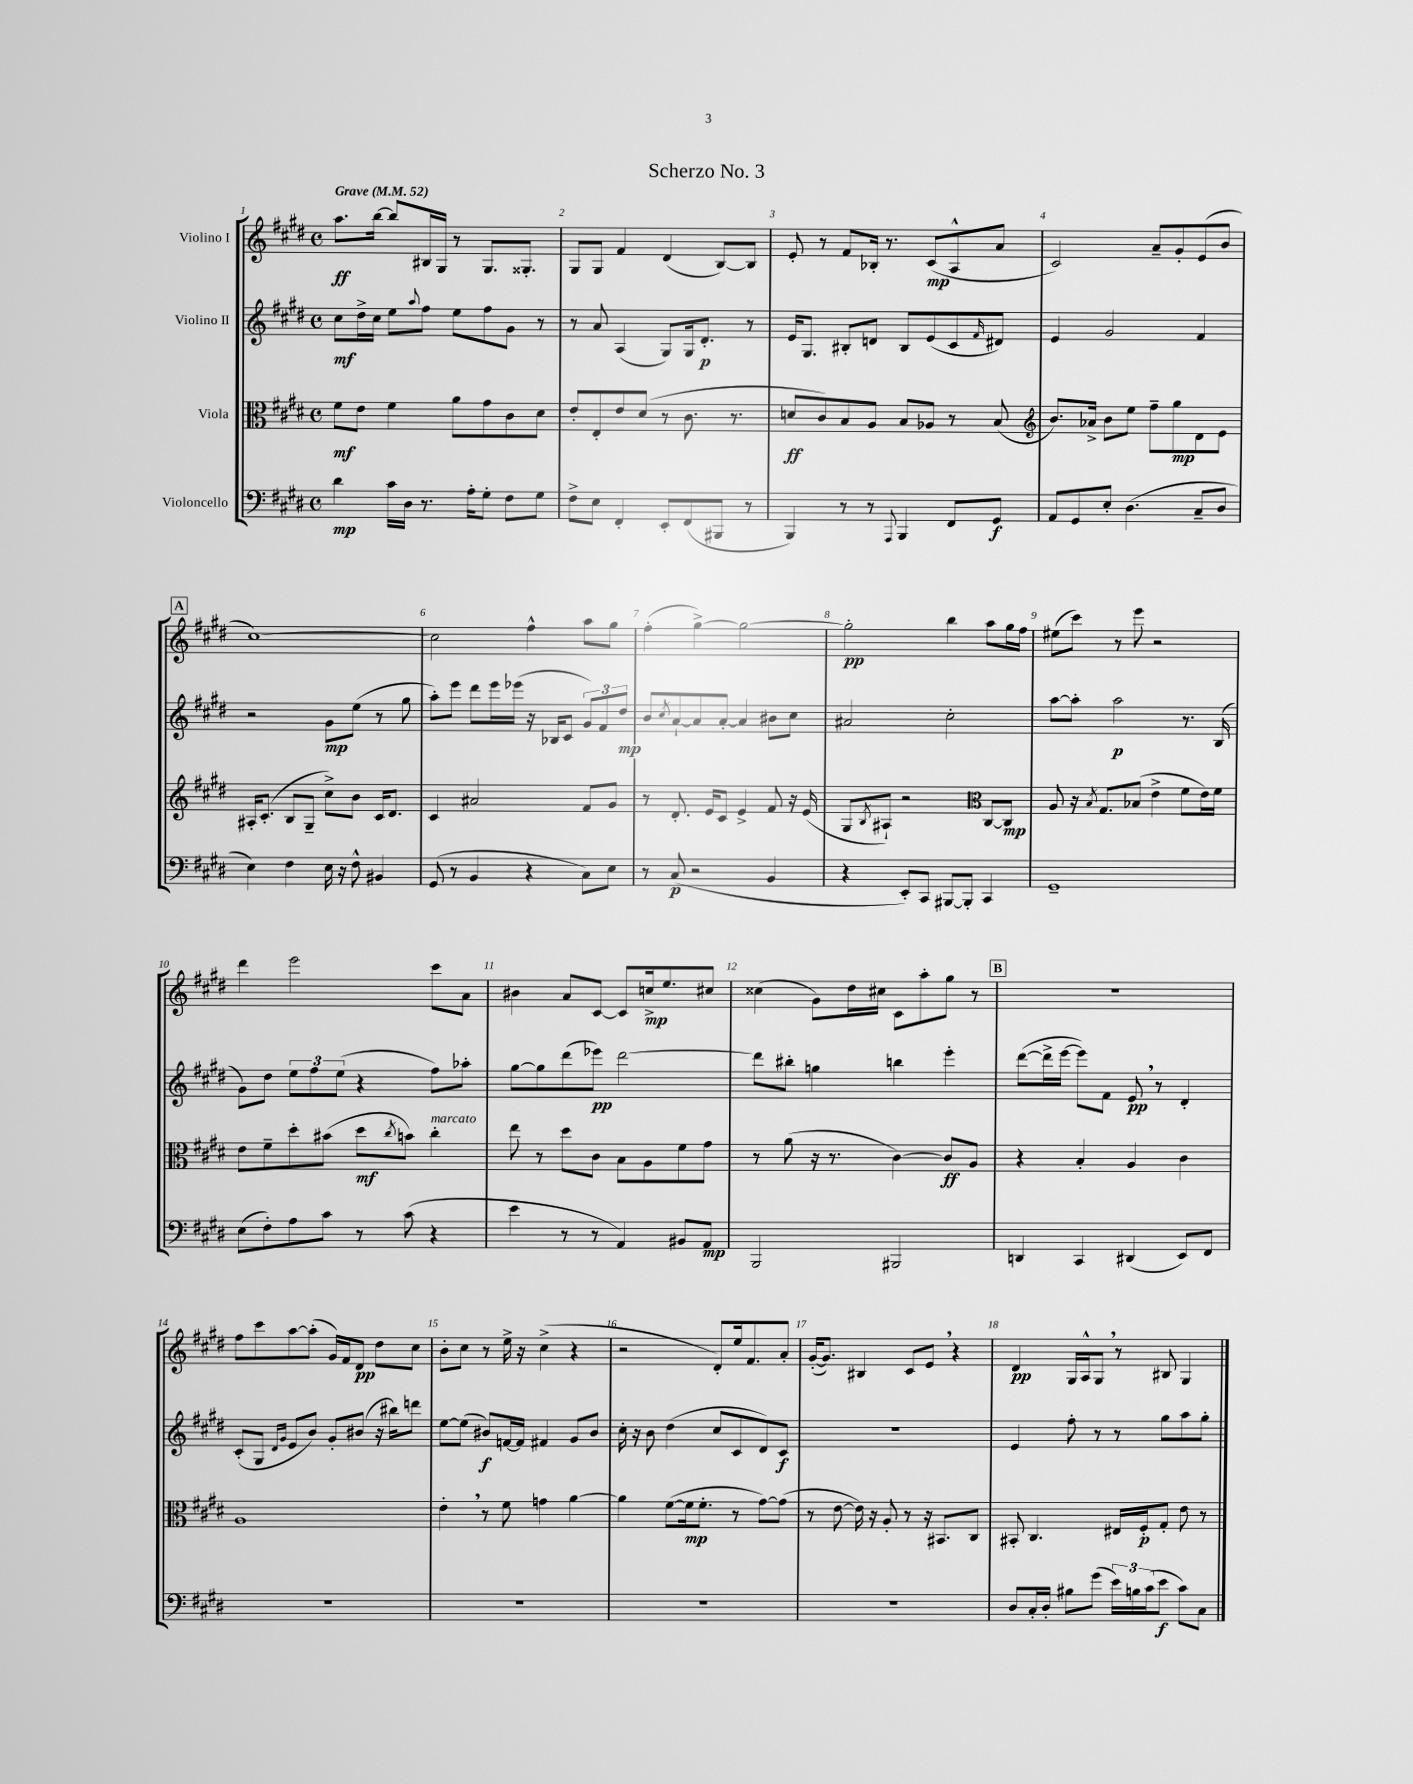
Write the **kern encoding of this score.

**kern	**dynam	**kern	**dynam	**kern	**dynam	**kern	**dynam
*part4	*part4	*part3	*part3	*part2	*part2	*part1	*part1
*staff4	*staff4	*staff3	*staff3	*staff2	*staff2	*staff1	*staff1
*I"Violoncello	*	*I"Viola	*	*I"Violino II	*	*I"Violino I	*
*clefF4	*	*clefC3	*	*clefG2	*	*clefG2	*
*k[f#c#g#d#]	*	*k[f#c#g#d#]	*	*k[f#c#g#d#]	*	*k[f#c#g#d#]	*
*M4/4	*	*M4/4	*	*M4/4	*	*M4/4	*
*met(c)	*	*met(c)	*	*met(c)	*	*met(c)	*
*MM52	*	*MM52	*	*MM52	*	*MM52	*
=1	=1	=1	=1	=1	=1	=1	=1
!	!	!	!	!	!	!LO:TX:a:B:t=Grave	!
4d#\	mp	8f#\L	mf	8cc#\L	mf	8.aa\L	ff
.	.	8e\J	.	16dd#^\L	.	.	.
.	.	.	.	16cc#\JJ	.	[16bb\Jk	.
16c#\LL	.	4f#\	.	8ee\L	.	8bb/L]	.
16D#\JJ	.	.	.	.	.	.	.
.	.	.	.	8qqaa/	.	.	.
8.r	.	.	.	8ff#\J	.	16B#X/L	.
.	.	.	.	.	.	16G#/JJ	.
.	.	8a\L	.	8ee\L	.	8r	.
16A'\KL	.	.	.	.	.	.	.
8G#'\J	.	8g#\	.	8ff#\	.	8.G#/L	.
8F#\L	.	8c#\	.	8g#\J	.	.	.
.	.	.	.	.	.	8.G##X'/J	.
8G#\J	.	8d#\J	.	8r	.	.	.
=2	=2	=2	=2	=2	=2	=2	=2
8F#^\L	.	8e'/L	.	8r	.	8G#/L	.
8E\J	.	8E'/	.	8a/	.	8G#/J	.
4FF#'/	.	8e/	.	(4A/	.	4f#/	.
.	.	(8d#/J	.	.	.	.	.
8EE'/L	.	8r	.	8G#/L)	.	(4d#/	.
(8FF#/	.	8.c#\	.	16G#/k	.	.	.
.	.	.	.	8.d#'/J	p	.	.
8BBB#X/J	.	.	.	.	.	[8B/L)	.
.	.	8.r	.	.	.	.	.
8r	.	.	.	8r	.	8B/J]	.
=3	=3	=3	=3	=3	=3	=3	=3
4BBB/)	.	8dn/L	ff	16e/KL	.	8e'/	.
.	.	.	.	8.G#/J	.	.	.
.	.	8c#/)	.	.	.	8r	.
8r	.	8B/	.	8B#X'/L	.	8f#/L	.
8r	.	8A/J	.	8dn/J	.	16B-X'/Jk	.
.	.	.	.	.	.	8.r	.
8qqAAA/	.	.	.	.	.	.	.
4BBB/	.	8B/L	.	8B#/L	.	.	.
.	.	8A-X/J	.	(8e/	.	(8c#/L	mp
8FF#/L	.	8r	.	8c#/	.	8A^^/	.
.	.	.	.	16qqf#/	.	.	.
8GG#/J	f	(8B/	.	8d#X/J)	.	8a/J	.
=4	=4	=4	=4	=4	=4	=4	=4
*	*	*clefG2	*	*	*	*	*
8AA/L	.	8.b/L)	.	4e/	.	2c#/)	.
8GG#/	.	.	.	.	.	.	.
.	.	16a-X^/Jk	.	.	.	.	.
8E'/J	.	8b\L	.	2g#/	.	.	.
(4.D#\	.	8ee\J	.	.	.	.	.
.	.	8ff#~\L	.	.	.	8a~/L	.
.	.	8gg#\	mp	.	.	8g#'/	.
8C#~/L	.	8d#\	.	4f#/	.	(8e/	.
8D#/J	.	8e\J	.	.	.	8b/J	.
!!LO:LB:g=z
!!LO:REH:place=s1:t=A
=5	=5	=5	=5	=5	=5	=5	=5
4E\)	.	16A#X'/KL	.	2r	.	[1cc#)	.
.	.	(8.c#'/J	.	.	.	.	.
4F#\	.	8B/L	.	.	.	.	.
.	.	8G#~/J	.	.	.	.	.
16E\	.	8cc#^\L)	.	8g#\L	mp	.	.
16r	.	.	.	.	.	.	.
8F#^^\	.	8b\J	.	(8ee\J	.	.	.
4BB#X/	.	16c#/KL	.	8r	.	.	.
.	.	8.d#/J	.	.	.	.	.
.	.	.	.	8gg#\	.	.	.
=6	=6	=6	=6	=6	=6	=6	=6
(8GG#/	.	4c#/	.	8aa'\L)	.	2cc#\]	.
8r	.	.	.	8eee\J	.	.	.
4BB/	.	2a#X/	.	8ddd#\L	.	.	.
.	.	.	.	16eee\L	.	.	.
.	.	.	.	(16eee-X\JJ	.	.	.
4r	.	.	.	16r	.	4ff#^^\	.
.	.	.	.	16B-X/KL	.	.	.
.	.	.	.	8c#/J	.	.	.
8C#\L)	.	8f#/L	.	12g#/L)	.	8aa\L	.
.	.	.	.	12f#/	.	.	.
8E\J	.	8g#/J	.	.	.	8gg#\J	.
.	.	.	.	12dd#/J	mp	.	.
=7	=7	=7	=7	=7	=7	=7	=7
8r	.	8r	.	8b/L	.	(4ff#'\	.
.	.	.	.	8qcc#/	.	.	.
(8C#/	p	8.d#'/	.	[8a`/	.	.	.
2r	.	.	.	8a/]	.	[4gg#^\)	.
.	.	16e/KL	.	.	.	.	.
.	.	8c#/J	.	[8a'/J	.	.	.
.	.	4e^/	.	4a/]	.	2gg#\_	.
4BB/	.	8f#/	.	8b#X\L	.	.	.
.	.	16r	.	8cc#\J	.	.	.
.	.	(16e/	.	.	.	.	.
=8	=8	=8	=8	=8	=8	=8	=8
4r	.	8G#/L	.	2a#X/	.	2gg#'\]	pp
.	.	8qB/	.	.	.	.	.
.	.	8A#X`/J)	.	.	.	.	.
8EE'/L)	.	2r	.	.	.	.	.
8CC#/J	.	.	.	.	.	.	.
[8BBB#X/L	.	.	.	2cc#'\	.	4bb\	.
8BBB#'/J]	.	.	.	.	.	.	.
*	*	*clefC3	*	*	*	*	*
4CC#/	.	[8C#/L	.	.	.	8aa\L	.
.	.	8C#/J]	mp	.	.	16gg#\L	.
.	.	.	.	.	.	16ff#\JJ	.
=9	=9	=9	=9	=9	=9	=9	=9
1GG#~	.	8A/	.	[8aa\L	.	(8ee#X\L	.
.	.	16r	.	8aa'\J]	.	8ccc#\J)	.
.	.	8qB/	.	.	.	.	.
.	.	8.G#/L	.	.	.	.	.
.	.	.	.	2aa\	p	8r	.
.	.	(8B-X/J	.	.	.	8eee\	.
.	.	4e^\	.	.	.	2r	.
.	.	8f#\L	.	8.r	.	.	.
.	.	16e\L)	.	.	.	.	.
.	.	16f#\JJ	.	(16B/	.	.	.
!!LO:LB:g=z
=10	=10	=10	=10	=10	=10	=10	=10
(8E\L	.	8e\L	.	8g#\L)	.	4ddd#\	.
8F#'\)	.	8f#~\	.	8dd#\J	.	.	.
8A\	.	8dd#'\	.	12ee\L	.	2eee\	.
.	.	.	.	12ff#\	.	.	.
8c#\J	.	(8b#X\J	.	.	.	.	.
.	.	.	.	(12ee\J	.	.	.
8r	.	8dd#\L	mf	4r	.	.	.
.	.	8qcc#/	.	.	.	.	.
(8c#\	.	8bn\J)	.	.	.	.	.
!	!	!LO:TX:a:i:t=marcato	!	!	!	!	!
4r	.	4cc#'\	.	8ff#\L)	.	8ccc#\L	.
.	.	.	.	8aa-X'\J	.	8a\J	.
=11	=11	=11	=11	=11	=11	=11	=11
4e\	.	8ee\	.	[8gg#\L	.	4b#X\	.
.	.	8r	.	8gg#\]	.	.	.
8r	.	8dd#\L	.	(8ddd#\	.	8a/L	.
8r	.	8c#\J	.	8eee-X\J)	pp	[8c#/J	.
4AA/)	.	8B\L	.	[2ddd#\	.	8c#/L]	.
.	.	8A\	.	.	.	16ccn^/k	mp
.	.	.	.	.	.	8.ee/	.
8BB#X/L	.	8f#\	.	.	.	.	.
8AA/J	mp	8g#\J	.	.	.	8cc#X/J	.
=12	=12	=12	=12	=12	=12	=12	=12
2BBB/	.	8r	.	8ddd#\L]	.	(4cc##X\	.
.	.	(8a\	.	8bb#X'\J	.	.	.
.	.	16r	.	4ggn\	.	8g#\L)	.
.	.	8.r	.	.	.	.	.
.	.	.	.	.	.	16dd#\L	.
.	.	.	.	.	.	16cc#X\JJ	.
2BBB#X/	.	[4c#\)	.	4bbn\	.	8c#\L	.
.	.	.	.	.	.	8aa'\	.
.	.	8c#/L]	ff	4eee'\	.	8gg#\J	.
.	.	8A/J	.	.	.	8r	.
!!LO:REH:place=s1:t=B
=13	=13	=13	=13	=13	=13	=13	=13
4DDn/	.	4r	.	([8ddd#\L	.	1r	.
.	.	.	.	16ddd#^\L]	.	.	.
.	.	.	.	[16eee\JJ	.	.	.
4CC#/	.	4B'/	.	8eee\L])	.	.	.
.	.	.	.	8f#\J	.	.	.
(4DD#X/	.	4A/	.	8e,/	pp	.	.
.	.	.	.	8r	.	.	.
8EE/L)	.	4c#\	.	4d#'/	.	.	.
8FF#/J	.	.	.	.	.	.	.
!!LO:LB:g=z
=14	=14	=14	=14	=14	=14	=14	=14
1r	.	1A	.	(8c#'/L	.	8ff#\L	.
.	.	.	.	8G#/J	.	8ccc#\	.
.	.	.	.	16qqd#/LL	.	.	.
.	.	.	.	16qqg#/JJ	.	.	.
.	.	.	.	8e/L	.	[8aa\	.
.	.	.	.	8b/J)	.	(8aa'\J]	.
.	.	.	.	8g#'/L	.	16g#/LL)	.
.	.	.	.	.	.	16f#/J	.
.	.	.	.	(8b#X/J	.	8d#/J	pp
.	.	.	.	16r	.	8dd#\L	.
.	.	.	.	16bb#X\KL)	.	.	.
.	.	.	.	8dddn\J	.	8cc#\J	.
=15	=15	=15	=15	=15	=15	=15	=15
1r	.	4e',\	.	[8ee\L	.	8b'\L	.
.	.	.	.	(8ee\J]	.	8cc#\J	.
.	.	8r	.	8b#X/L)	f	8r	.
.	.	8f#\	.	[16fn/L	.	16ee^\	.
.	.	.	.	16f/JJ]	.	16r	.
.	.	4gn\	.	4f#X/	.	(4cc#^\	.
.	.	[4a\	.	8g#/L	.	4r	.
.	.	.	.	8b#/J	.	.	.
=16	=16	=16	=16	=16	=16	=16	=16
1r	.	4a\]	.	16cc#'\	.	2r	.
.	.	.	.	16r	.	.	.
.	.	.	.	8b\	.	.	.
.	.	([8f#\L	.	(4dd#\	.	.	.
.	.	16f#\k]	mp	.	.	.	.
.	.	8.f#'\J	.	.	.	.	.
.	.	.	.	8cc#/L	.	8d#'/L)	.
.	.	8r	.	8c#/	.	16ee/k	.
.	.	.	.	.	.	8.f#/	.
.	.	[8g#\L)	.	8d#/)	.	.	.
.	.	(8g#\J]	.	8c#/J	f	8a'/J	.
=17	=17	=17	=17	=17	=17	=17	=17
1r	.	8r	.	1r	.	([16g#'/KL	.
.	.	.	.	.	.	8.g#/J])	.
.	.	[8e\	.	.	.	.	.
.	.	16e\])	.	.	.	4B#X/	.
.	.	16r	.	.	.	.	.
.	.	8A'/	.	.	.	.	.
.	.	8r	.	.	.	8c#/L	.
.	.	16r	.	.	.	8e,/J	.
.	.	8.BB#X/L	.	.	.	.	.
.	.	.	.	.	.	4r	.
.	.	8C#/J	.	.	.	.	.
=18	=18	=18	=18	=18	=18	=18	=18
8D#/L	.	8BB#X'/	.	4e/	.	4d#/	pp
16C#'/L	.	4.C#/	.	.	.	.	.
16D#'/JJ	.	.	.	.	.	.	.
8B#X\L	.	.	.	8ff#'\	.	16G#/LL	.
.	.	.	.	.	.	16A^^/J	.
(8g#\J	.	.	.	8r	.	8G#,/J	.
24e\LL)	.	16E#X/LL	.	8r	.	8r	.
24Bn\	.	.	.	.	.	.	.
.	.	16F#'/J	p	.	.	.	.
(24c#\J	.	.	.	.	.	.	.
8e\J	f	8G#'/J	.	8gg#\L	.	8B#X/	.
8c#\L)	.	8e\	.	8aa\	.	4G#/	.
8C#\J	.	8r	.	8gg#'\J	.	.	.
==	==	==	==	==	==	==	==
*-	*-	*-	*-	*-	*-	*-	*-
